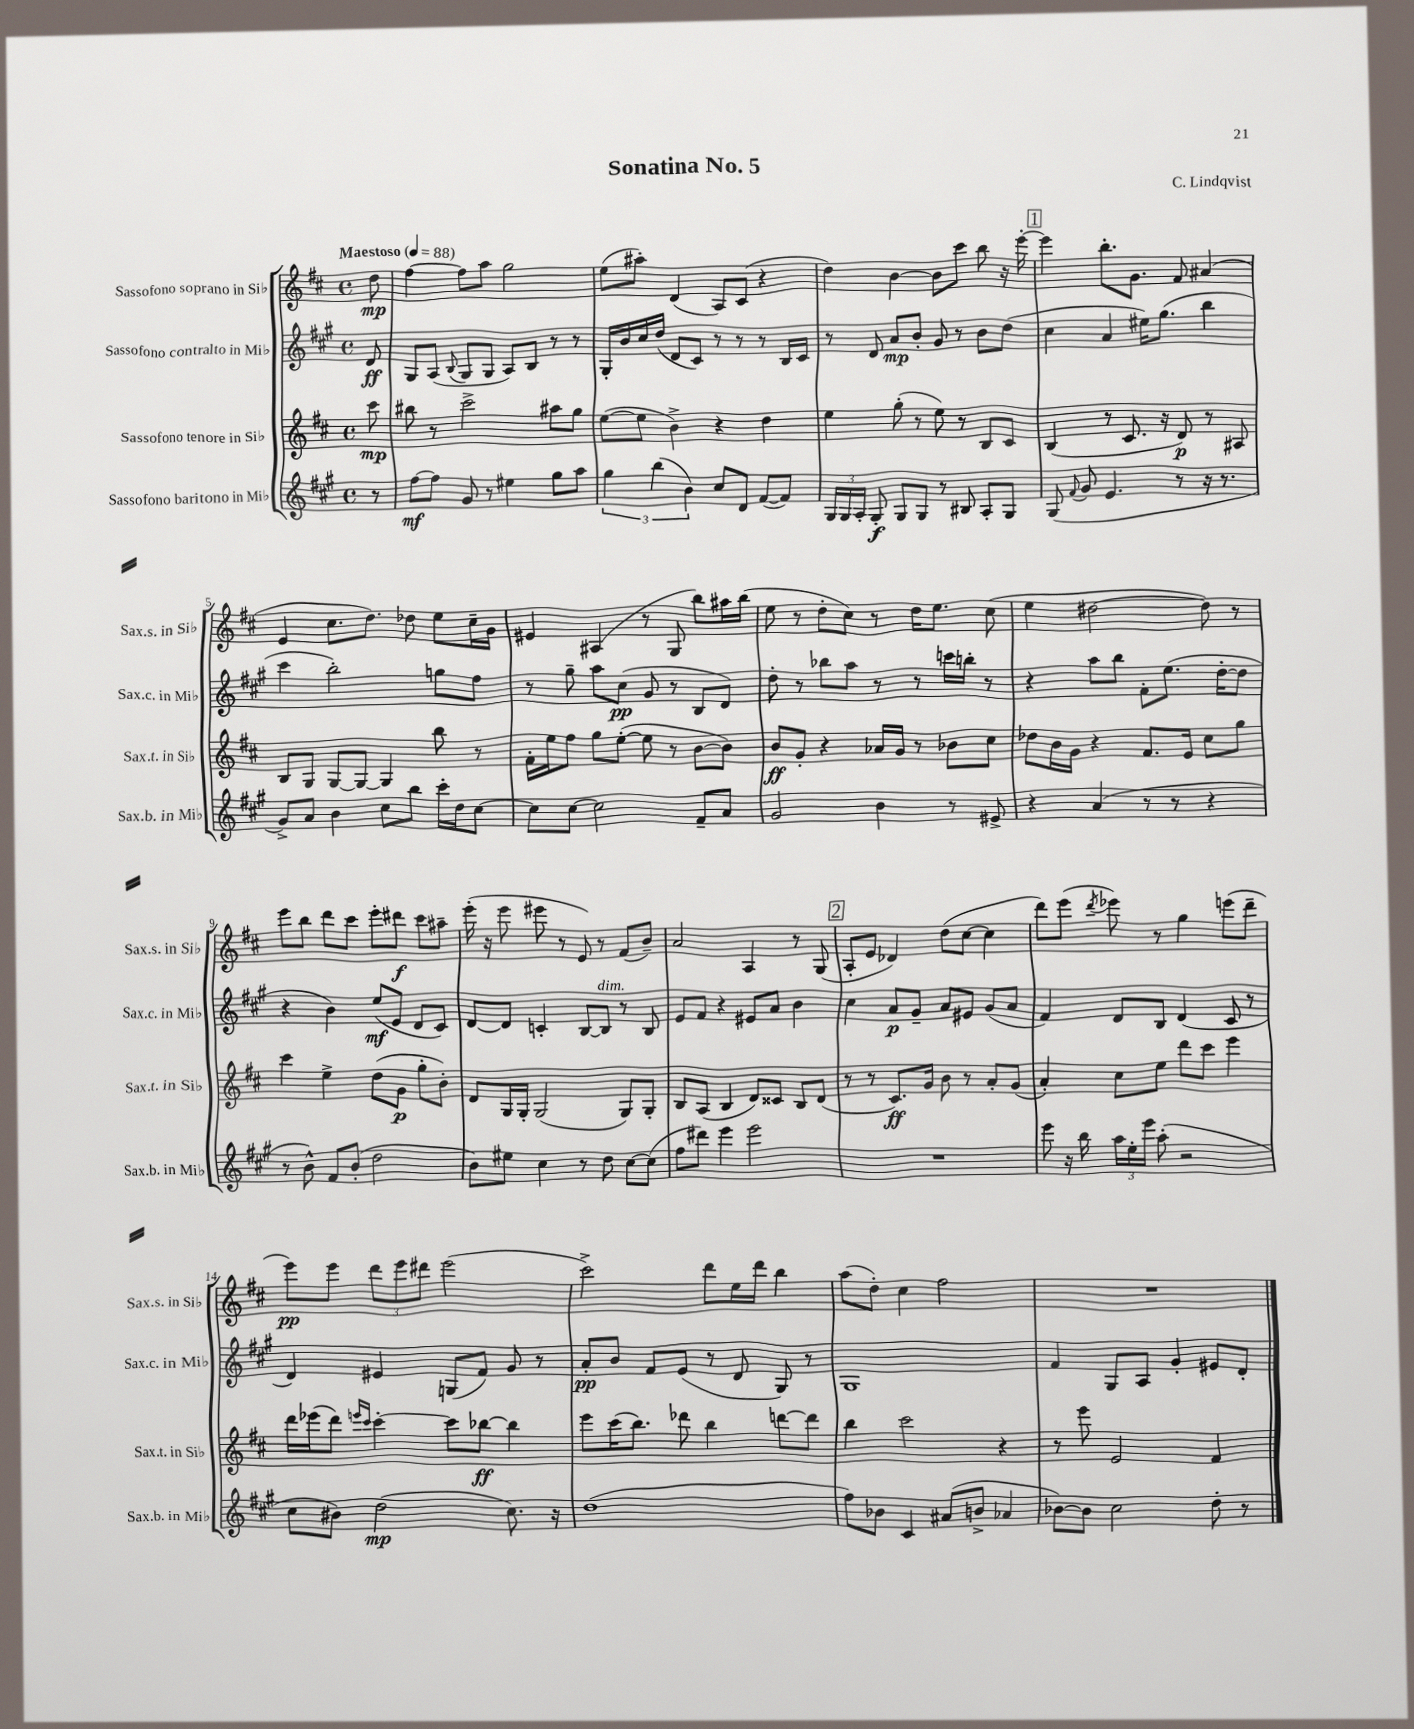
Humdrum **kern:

**kern	**dynam	**kern	**dynam	**kern	**dynam	**kern	**dynam
*part4	*part4	*part3	*part3	*part2	*part2	*part1	*part1
*staff4	*staff4	*staff3	*staff3	*staff2	*staff2	*staff1	*staff1
*I"Sassofono baritono in Mi♭	*	*I"Sassofono tenore in Si♭	*	*I"Sassofono contralto in Mi♭	*	*I"Sassofono soprano in Si♭	*
*I'Sax.b. in Mi♭	*	*I'Sax.t. in Si♭	*	*I'Sax.c. in Mi♭	*	*I'Sax.s. in Si♭	*
*clefG2	*	*clefG2	*	*clefG2	*	*clefG2	*
*k[f#c#g#]	*	*k[f#c#]	*	*k[f#c#g#]	*	*k[f#c#]	*
*M4/4	*	*M4/4	*	*M4/4	*	*M4/4	*
*met(c)	*	*met(c)	*	*met(c)	*	*met(c)	*
*MM88	*	*MM88	*	*MM88	*	*MM88	*
=	=	=	=	=	=	=	=
!	!	!	!	!	!	!LO:TX:a:B:t=Maestoso	!
8r	.	8ccc#\	mp	8d/	ff	8dd\	mp
=1	=1	=1	=1	=1	=1	=1	=1
[8ff#\L	mf	8bb#X\	.	8G#/L	.	[4ff#\	.
8ff#\J]	.	8r	.	(8A/J	.	.	.
.	.	.	.	8qqB/	.	.	.
8g#/	.	2ccc#^\	.	8G#/L	.	8ff#\L]	.
8r	.	.	.	8G#/J	.	8aa\J	.
4ee#X\	.	.	.	8A/L)	.	2gg\	.
.	.	.	.	8B/J	.	.	.
8gg#\L	.	8aa#X\L	.	8r	.	.	.
8aa\J	.	8gg\J	.	8r	.	.	.
=2	=2	=2	=2	=2	=2	=2	=2
6gg#\	.	([8ee\L	.	16G#'/LL	.	(8ee\L	.
.	.	.	.	16b/	.	.	.
.	.	8ee\J]	.	16cc#/	.	8aa#X'\J)	.
(6bb\	.	.	.	.	.	.	.
.	.	.	.	(16dd/JJ	.	.	.
.	.	4b^\)	.	8d/L	.	(4d/	.
6b\)	.	.	.	.	.	.	.
.	.	.	.	8c#/J)	.	.	.
8cc#/L	.	4r	.	8r	.	8A/L)	.
8d/J	.	.	.	8r	.	(8c#/J	.
([8f#/L	.	4dd\	.	8r	.	4r	.
8f#/J])	.	.	.	16B/LL	.	.	.
.	.	.	.	16c#/JJ	.	.	.
=3	=3	=3	=3	=3	=3	=3	=3
24G#/LL	.	4ee\	.	8r	.	4dd\)	.
24G#/	.	.	.	.	.	.	.
24A'/JJ	.	.	.	.	.	.	.
8G#'/	f	.	.	8d/	.	.	.
8G#/L	.	(8gg'\	.	8a/L	mp	[4b\	.
8G#/J	.	8r	.	8b'/J	.	.	.
8r	.	8ee\)	.	8g#/	.	8b\L]	.
8B#X/	.	8r	.	8r	.	8ccc#\J	.
8A'/L	.	8B/L	.	8b\L	.	8bb\	.
8G#/J	.	8c#/J	.	(8dd\J	.	16r	.
.	.	.	.	.	.	[16eee'\	.
!!LO:REH:place=s1:t=1
=4	=4	=4	=4	=4	=4	=4	=4
(8G#/	.	(4B/	.	4cc#\	.	4eee\]	.
8qqf#/	.	.	.	.	.	.	.
8g#/	.	.	.	.	.	.	.
4.e/	.	8r	.	4a/	.	8.bb'\L	.
.	.	8.c#/	.	.	.	.	.
.	.	.	.	.	.	8.g\J	.
.	.	.	.	16ee#X\KL)	.	.	.
.	.	16r	.	(8.gg#\J	.	.	.
8r	.	8d/)	p	.	.	8f#/	.
16r	.	8r	.	4bb\	.	(4a#X/	.
8.r	.	.	.	.	.	.	.
.	.	8A#X/	.	.	.	.	.
!!LO:LB:g=z
=5	=5	=5	=5	=5	=5	=5	=5
8g#^/L)	.	8B/L	.	4ccc#\	.	4e/	.
8a/J	.	8G/J	.	.	.	.	.
4b\	.	[8G/L	.	2bb'\)	.	8.cc#\L	.
.	.	8G/J_	.	.	.	.	.
.	.	.	.	.	.	8.dd\J)	.
8cc#\L	.	4G/]	.	.	.	.	.
8bb\J	.	.	.	.	.	8dd-X\	.
16ccc#'\LL	.	8bb\	.	8ggn\L	.	8ee\L	.
16dd\J	.	.	.	.	.	.	.
[8cc#\J	.	8r	.	8ff#\J	.	16cc#~\L	.
.	.	.	.	.	.	16g\JJ	.
=6	=6	=6	=6	=6	=6	=6	=6
8cc#\L]	.	16f#'\LL	.	8r	.	4e#X/	.
.	.	16ee\J	.	.	.	.	.
[8cc#\J	.	8ff#\J	.	8gg#~\	.	.	.
2cc#\]	.	8gg\L	.	8aa\L	.	(4A#X/	.
.	.	([8ee'\J	.	(8cc#\J	pp	.	.
.	.	8ee\]	.	8g#/	.	8r	.
.	.	8r	.	8r	.	8G/	.
8f#~/L	.	[8b\L	.	8B/L	.	8bb\L)	.
8a/J	.	8b\J])	.	8d/J)	.	16aa#X\L	.
.	.	.	.	.	.	(16bb\JJ	.
=7	=7	=7	=7	=7	=7	=7	=7
2g#/	.	8b/L	ff	8dd'\	.	8ee\	.
.	.	8g'/J	.	8r	.	8r	.
.	.	4r	.	8bb-X\L	.	8dd'\L	.
.	.	.	.	8aa\J	.	8cc#\J)	.
4b\	.	16a-X/LL	.	8r	.	8r	.
.	.	16g/JJ	.	.	.	.	.
.	.	8r	.	8r	.	16dd\KL	.
.	.	.	.	.	.	8.ee\J	.
8r	.	8b-X\L	.	16cccn\LL	.	.	.
.	.	.	.	16bbn'\JJ	.	.	.
8e#X^/	.	8cc#\J	.	8r	.	(8cc#\	.
=8	=8	=8	=8	=8	=8	=8	=8
4r	.	8dd-X\L	.	4r	.	4ee\	.
.	.	16b\L	.	.	.	.	.
.	.	16g\JJ	.	.	.	.	.
(4a/	.	4r	.	8aa\L	.	[2dd#X\	.
.	.	.	.	8bb\J	.	.	.
8r	.	8.f#/L	.	8f#'\L	.	.	.
8r	.	.	.	(8.ee\J	.	.	.
.	.	16e/Jk	.	.	.	.	.
4r	.	8cc#\L	.	.	.	8dd#\])	.
.	.	.	.	[16dd'\KL	.	.	.
.	.	8gg\J	.	8dd\J]	.	8r	.
!!LO:LB:g=z
=9	=9	=9	=9	=9	=9	=9	=9
8r	.	4ccc#\	.	4r	.	8eee\L	.
8b^^\)	.	.	.	.	.	8bb\J	.
8f#/L	.	4ee^\	.	4b\)	.	8ddd\L	.
(8b'/J	.	.	.	.	.	8ccc#\J	.
2dd\	.	(8dd\L	.	(8ee/L	mf	8eee'\L	.
.	.	8g\J	p	8e/J	.	8ddd#X\J	f
.	.	8gg'\L	.	8d/L	.	8ccc#\L	.
.	.	8b'\J)	.	8c#/J)	.	8aa#X~\J	.
=10	=10	=10	=10	=10	=10	=10	=10
8b\L)	.	8d/L	.	[8d/L	.	(16eee'\	.
.	.	.	.	.	.	16r	.
8ee#X\J	.	16G/L	.	8d/J]	.	8eee\	.
.	.	16G'/JJ	.	.	.	.	.
4cc#\	.	(2G/	.	4cn'/	.	8eee#X\	.
.	.	.	.	.	.	8r	.
8r	.	.	.	[8B/L	.	8e/)	.
!	!	!	!	!LO:TX:a:i:t=dim.	!	!	!
8dd\	.	.	.	8B/J]	.	8r	.
[8cc#\L	.	8G/L)	.	8r	.	(8f#/L	.
(8cc#\J]	.	8G'/J	.	8B/	.	8b~/J)	.
=11	=11	=11	=11	=11	=11	=11	=11
8ff#\L	.	8B/L	.	8e/L	.	2a/	.
8ddd#X\J)	.	(8A/J	.	8f#/J	.	.	.
4eee\	.	4B/	.	4r	.	.	.
2eee\	.	8d/L)	.	8e#X/L	.	4A/	.
.	.	8c##X/J	.	8a/J	.	.	.
.	.	8B/L	.	4b\	.	8r	.
.	.	(8d/J	.	.	.	(8G/	.
!!LO:REH:place=s1:t=2
=12	=12	=12	=12	=12	=12	=12	=12
1r	.	8r	.	4cc#\	.	8A'/L	.
.	.	8r	.	.	.	8e/J	.
.	.	8.c#/L)	ff	8a/L	p	4d-X/)	.
.	.	.	.	8g#~/J	.	.	.
.	.	16g/Jk	.	.	.	.	.
.	.	8b\	.	8a/L	.	(8dd\L	.
.	.	8r	.	8e#X/J	.	[8cc#\J	.
.	.	8a'/L	.	(8g#/L	.	4cc#\]	.
.	.	(8g/J	.	8a/J	.	.	.
=13	=13	=13	=13	=13	=13	=13	=13
8eee\	.	4a'/)	.	4f#/)	.	8ddd\L)	.
16r	.	.	.	.	.	(8eee\J	.
16bb\	.	.	.	.	.	.	.
.	.	.	.	.	.	8qddd/	.
24aa\LL	.	8cc#\L	.	8d/L	.	8eee-X\)	.
24ee'\	.	.	.	.	.	.	.
24eee\JJ	.	.	.	.	.	.	.
(8aa'\	.	8ee\J	.	8B/J	.	8r	.
2r	.	8ddd\L	.	(4d/	.	4gg\	.
.	.	8ccc#\J	.	.	.	.	.
.	.	4eee\	.	8c#/	.	(8eeen\L	.
.	.	.	.	8r	.	8ddd~\J	.
!!LO:LB:g=z
=14	=14	=14	=14	=14	=14	=14	=14
8cc#\L	.	16ddd\LL	.	4d/)	.	8eee\L)	pp
.	.	(16eee-X\J	.	.	.	.	.
8b#X\J)	.	8ddd\J)	.	.	.	8eee\J	.
.	.	16qqeeen/LL	.	.	.	.	.
.	.	16qqccc#/JJ	.	.	.	.	.
(2dd\	mp	[4ccc#'\	.	4e#X/	.	12ddd\L	.
.	.	.	.	.	.	12eee\	.
.	.	.	.	.	.	12ddd#X\J	.
.	.	8ccc#\L]	.	(8Gn/L	.	(2eee\	.
.	.	[8bb-X\J	ff	8f#/J)	.	.	.
8.cc#\)	.	4bb-\]	.	8g#/	.	.	.
.	.	.	.	8r	.	.	.
16r	.	.	.	.	.	.	.
=15	=15	=15	=15	=15	=15	=15	=15
(1dd	.	8eee\L	.	8a'/L	pp	2ccc#^\)	.
.	.	(16ccc#\K	.	8b/J	.	.	.
.	.	8.bb\J)	.	.	.	.	.
.	.	.	.	8f#/L	.	.	.
.	.	8ddd-X\	.	(8e/J	.	.	.
.	.	4bb\	.	8r	.	8ddd\L	.
.	.	.	.	8d/	.	16ee\L	.
.	.	.	.	.	.	16ddd\JJ	.
.	.	[8dddn\L	.	8G#/)	.	4bb\	.
.	.	8ddd\J]	.	8r	.	.	.
=16	=16	=16	=16	=16	=16	=16	=16
8ff#\L)	.	4bb\	.	1G#	.	(8aa\L	.
8b-X\J	.	.	.	.	.	8dd'\J)	.
4c#/	.	2ccc#\	.	.	.	4cc#\	.
(8a#X/L	.	.	.	.	.	2ff#\	.
8bn^/J	.	.	.	.	.	.	.
4a-X/	.	4r	.	.	.	.	.
=17	=17	=17	=17	=17	=17	=17	=17
[8b-X\L)	.	8r	.	4f#/	.	1r	.
8b-\J]	.	8eee\	.	.	.	.	.
2cc#\	.	2e/	.	8G#/L	.	.	.
.	.	.	.	8A/J	.	.	.
.	.	.	.	4g#'/	.	.	.
8dd'\	.	4f#/	.	8e#X/L	.	.	.
8r	.	.	.	8d'/J	.	.	.
==	==	==	==	==	==	==	==
*-	*-	*-	*-	*-	*-	*-	*-
